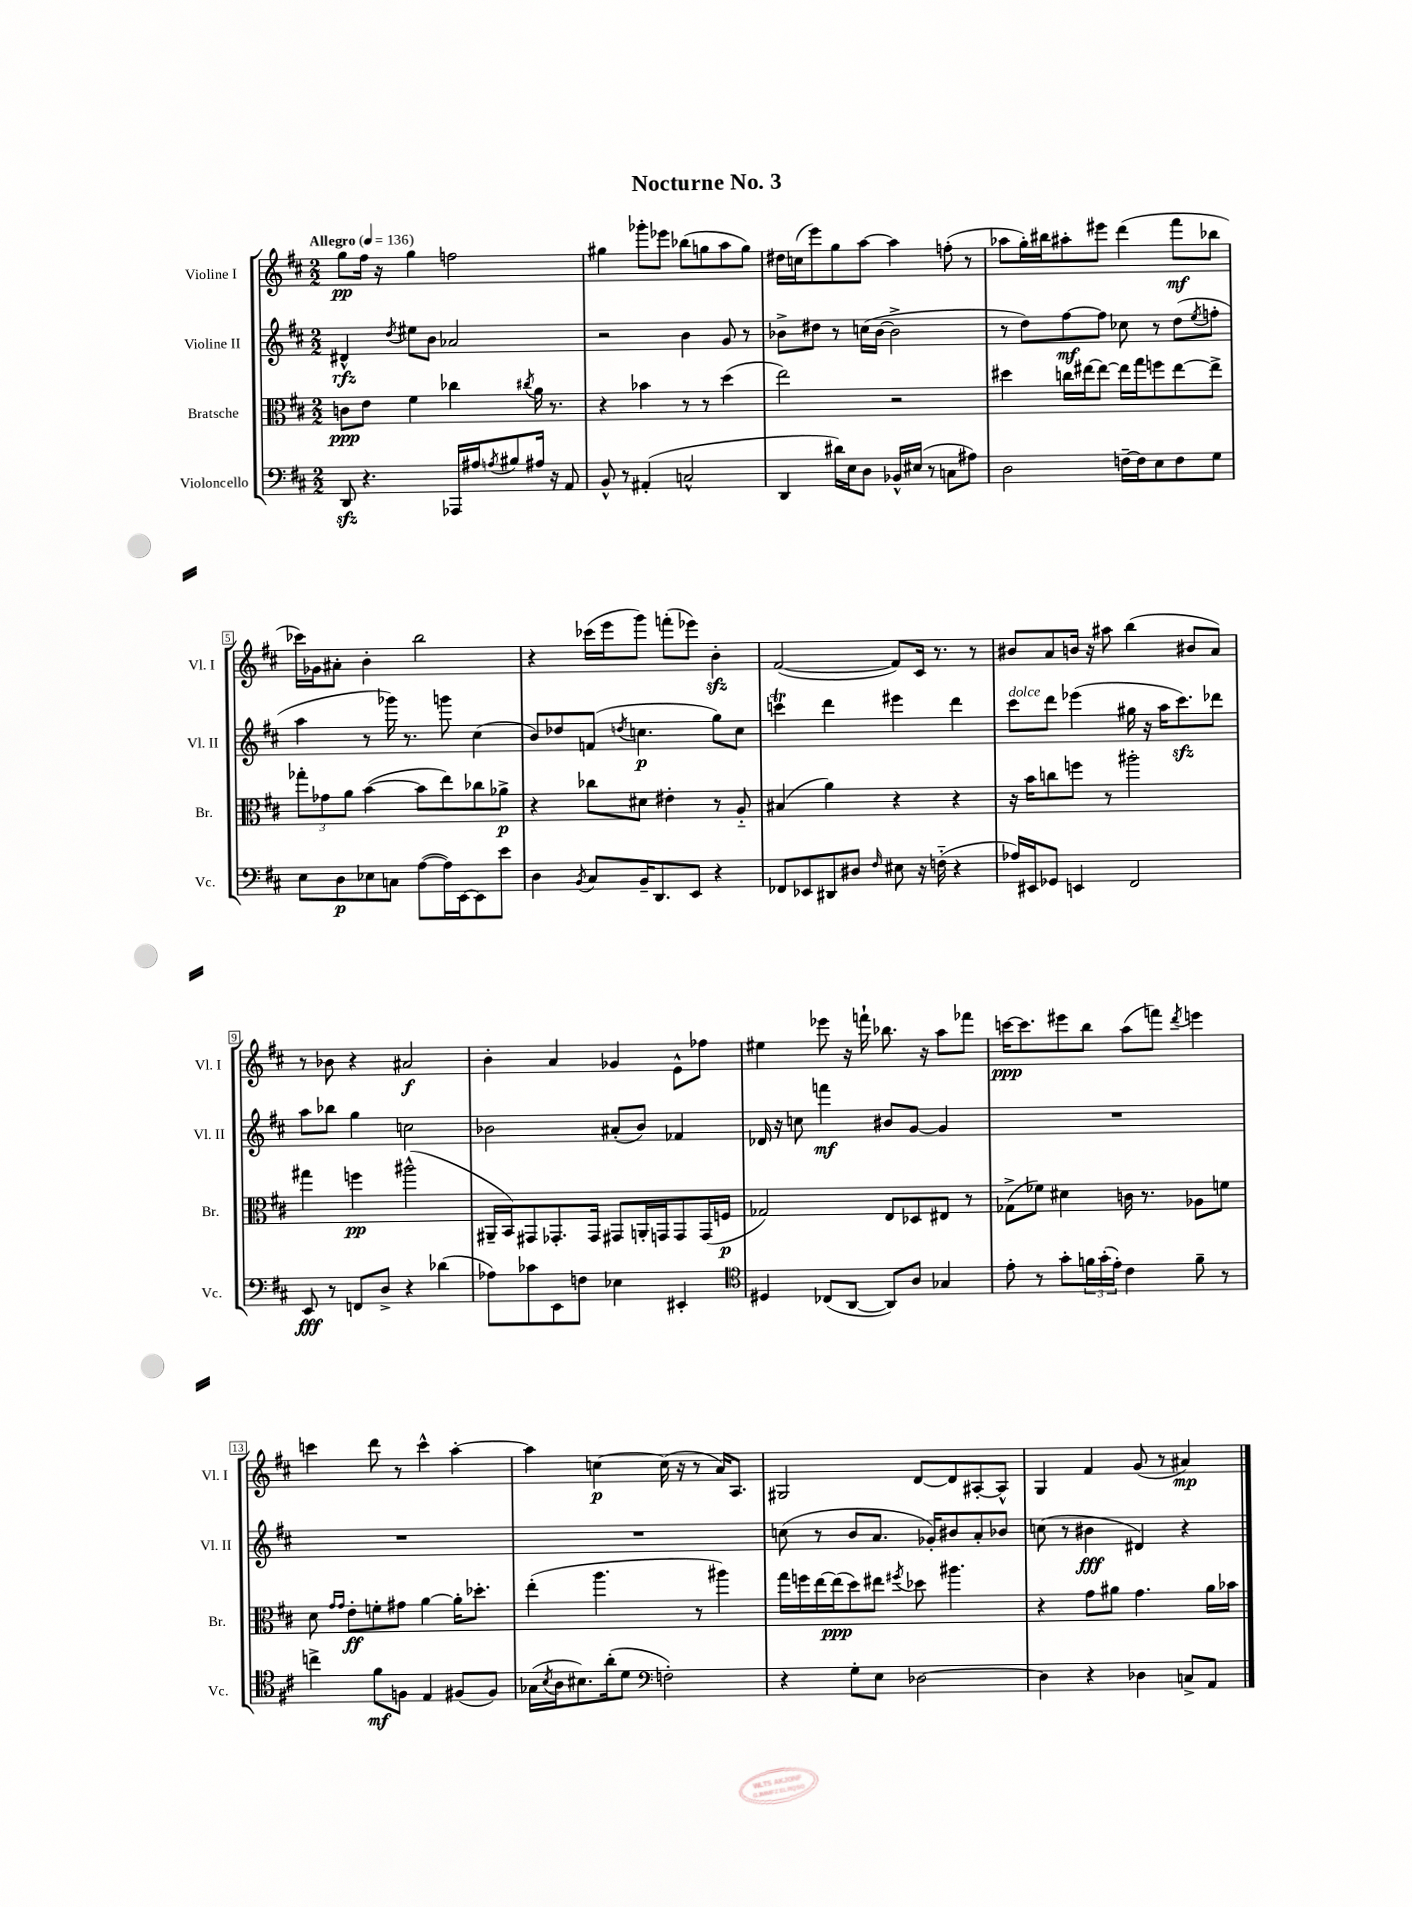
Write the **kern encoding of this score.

**kern	**kern	**kern	**kern
*staff4	*staff3	*staff2	*staff1
*clefF4	*clefC3	*clefG2	*clefG2
*k[f#c#]	*k[f#c#]	*k[f#c#]	*k[f#c#]
*M2/2	*M2/2	*M2/2	*M2/2
*MM136	*MM136	*MM136	*MM136
8DD	8c	4d#^^	8gg
4.r	8e	.	16ff#
.	.	.	16r
.	.	8qdd	.
.	4f#	8ee#	4gg
.	.	8b	.
16AAA-	4cc-	2a-	2ff
16A#	.	.	.
8qA	.	.	.
8B#	.	.	.
.	8qcc#	.	.
16A#	16a	.	.
16r	8.r	.	.
8AA	.	.	.
=	=	=	=
8BB^^	4r	2r	4gg#
8r	.	.	.
(4AA#'	4b-	.	8ggg-'
.	.	.	8eee-
2C^^	8r	4b	(8bb-
.	8r	.	8gg
.	(4dd	8g	8aa
.	.	8r	8gg)
=	=	=	=
4DD	2ee)	8b-^	16dd#
.	.	.	(16cc
.	.	8dd#	8eee)
16d#)	.	8r	8gg
16E	.	.	.
8D	.	(16cc	[8aa
.	.	[16b-	.
16BB-^^	2r	2b-^]	4aa]
(16E#	.	.	.
8r	.	.	.
8C	.	.	(8ff'
8A#)	.	.	8r
=	=	=	=
2D	4dd#	8r	8aa-
.	.	8dd)	16gg')
.	.	.	16bb#
.	16cc	[8ff#	8aa#'
.	[16ee#	.	.
.	8ee#_	8ff#]	8eee#
[16F~	16ee#]	8cc-	(4ddd
16F]	16gg	.	.
8E	8ff	8r	.
8F	[8ee#	(8dd	8fff#
.	.	8qee	.
8G	8ee#^]	8ff'	8bb-
=	=	=	=
8E	12gg-'	4aa	16ccc-)
.	.	.	16g-
.	12g-	.	.
8D	.	.	8a#'
.	12a	.	.
8E-	([4b	8r	4b'
8C	.	16ggg-)	.
.	.	8.r	.
([8A	8b]	.	2bb
16A])	8ee)	8ggg	.
[16EE	.	.	.
8EE]	8cc-	(4cc#	.
8e	8a-^	.	.
=	=	=	=
4D	4r	8b)	4r
.	.	8dd-	.
8qBB	.	.	.
8C#	8cc-	(8f	(16ccc-
.	.	.	16eee
.	.	8qdd	.
16BB~	8d#	4.cc	8ggg)
8.DD	.	.	.
.	4e#'	.	(8fff'
8EE	.	.	8eee-)
4r	8r	8gg)	4b'
.	8A'~	8cc	.
=	=	=	=
8FF-	(4B#	4ccc	([2f#
8EE-	.	.	.
8DD#	4a)	4ddd	.
8D#	.	.	.
16qqF#	.	.	.
8E#	4r	4eee#	8f#])
16r	.	.	16c#
(16F'~	.	.	8.r
4r	4r	4ddd	.
.	.	.	8r
=	=	=	=
16A-)	16r	8ccc#	8b#
16EE#	16b	.	.
8GG-	8cc	8ddd	8a
4EE	8ff	(4eee-	16b
.	.	.	16r
.	8r	.	8aa#
2FF#	2aa#'	16gg#	(4bb
.	.	16r	.
.	.	16aa	.
.	.	8.ccc#)	.
.	.	.	8b#
.	.	8ddd-	8a)
=	=	=	=
8EE	4gg#	8aa	8r
8r	.	8bb-	8b-
8FF	4ff	4gg	4r
8D^	.	.	.
4r	(2aa#^^	2cc	2a#
(4d-	.	.	.
=	=	=	=
8A-)	16AA#~	2b-	4b'
.	16BB)	.	.
8c-	8GG#	.	.
8EE	8.GG-'	.	4a
8F	.	.	.
.	16GG-	.	.
4E-	8GG#	(8a#'	4g-
.	16AA'	8b-)	.
.	16GG	.	.
4EE#'	8GG	4f-	8e^^
.	(16GG	.	8ff-
.	16F	.	.
=	=	=	=
*clefC4	*	*	*
4D#	2G-)	16d-	4ee#
.	.	16r	.
.	.	8cc	.
(8C-	.	4fff	8eee-
[8AA	.	.	16r
.	.	.	16fff`
8AA])	8E	8b#	8.bb-
8A	8D-	[8g	.
.	.	.	16r
4G-	8E#	4g]	8aa
.	8r	.	8fff-
=	=	=	=
8e'	(8G-^	1r	[16ccc
.	.	.	8.ccc]
8r	8f-)	.	.
8g'	4d#	.	8eee#
24f	.	.	8bb
(24g'	.	.	.
24e')	.	.	.
4c#	16c	.	(8aa
.	8.r	.	.
.	.	.	8fff)
.	.	.	8qddd
8f~	8A-	.	4eee
8r	8f	.	.
=	=	=	=
4cc^	8d	1r	4ccc
.	16qqg	.	.
.	16qqg	.	.
.	8e'	.	.
8f#	8f'	.	8ddd
8F	8g#	.	8r
4E	[4a	.	4ccc^^
(8F#	16a']	.	[4aa'
.	8.dd-'	.	.
8F#)	.	.	.
=	=	=	=
(16G-	(4ee'	1r	4aa]
8qB	.	.	.
16A	.	.	.
8.B#)	.	.	.
.	4.aa	.	[4cc
(16a'	.	.	.
8d	.	.	.
*clefF4	*	*	*
2F')	.	.	(16cc]
.	.	.	16r
.	8r	.	8r
.	4aa#)	.	16a)
.	.	.	8.A
=	=	=	=
4r	16gg	(8cc	2G#
.	16ff	.	.
.	[16ee	8r	.
.	(16ee]	.	.
8G'	8dd)	8b	.
8E	8ee#	8.a	.
.	8qff#	.	.
[2D-	8dd-	.	[8d
.	.	16g-')	.
.	4.aa#	8b#	8d]
.	.	8a'	[8A#'
.	.	8b-	8A#^^]
=	=	=	=
4D-]	4r	(8cc	4G
.	.	8r	.
4r	8g	4b#	4f#
.	8a#	.	.
4D-	4.g	4d#)	(8g
.	.	.	8r
8C^	.	4r	4a#)
8AA	16a#	.	.
.	16b-	.	.
==	==	==	==
*-	*-	*-	*-
